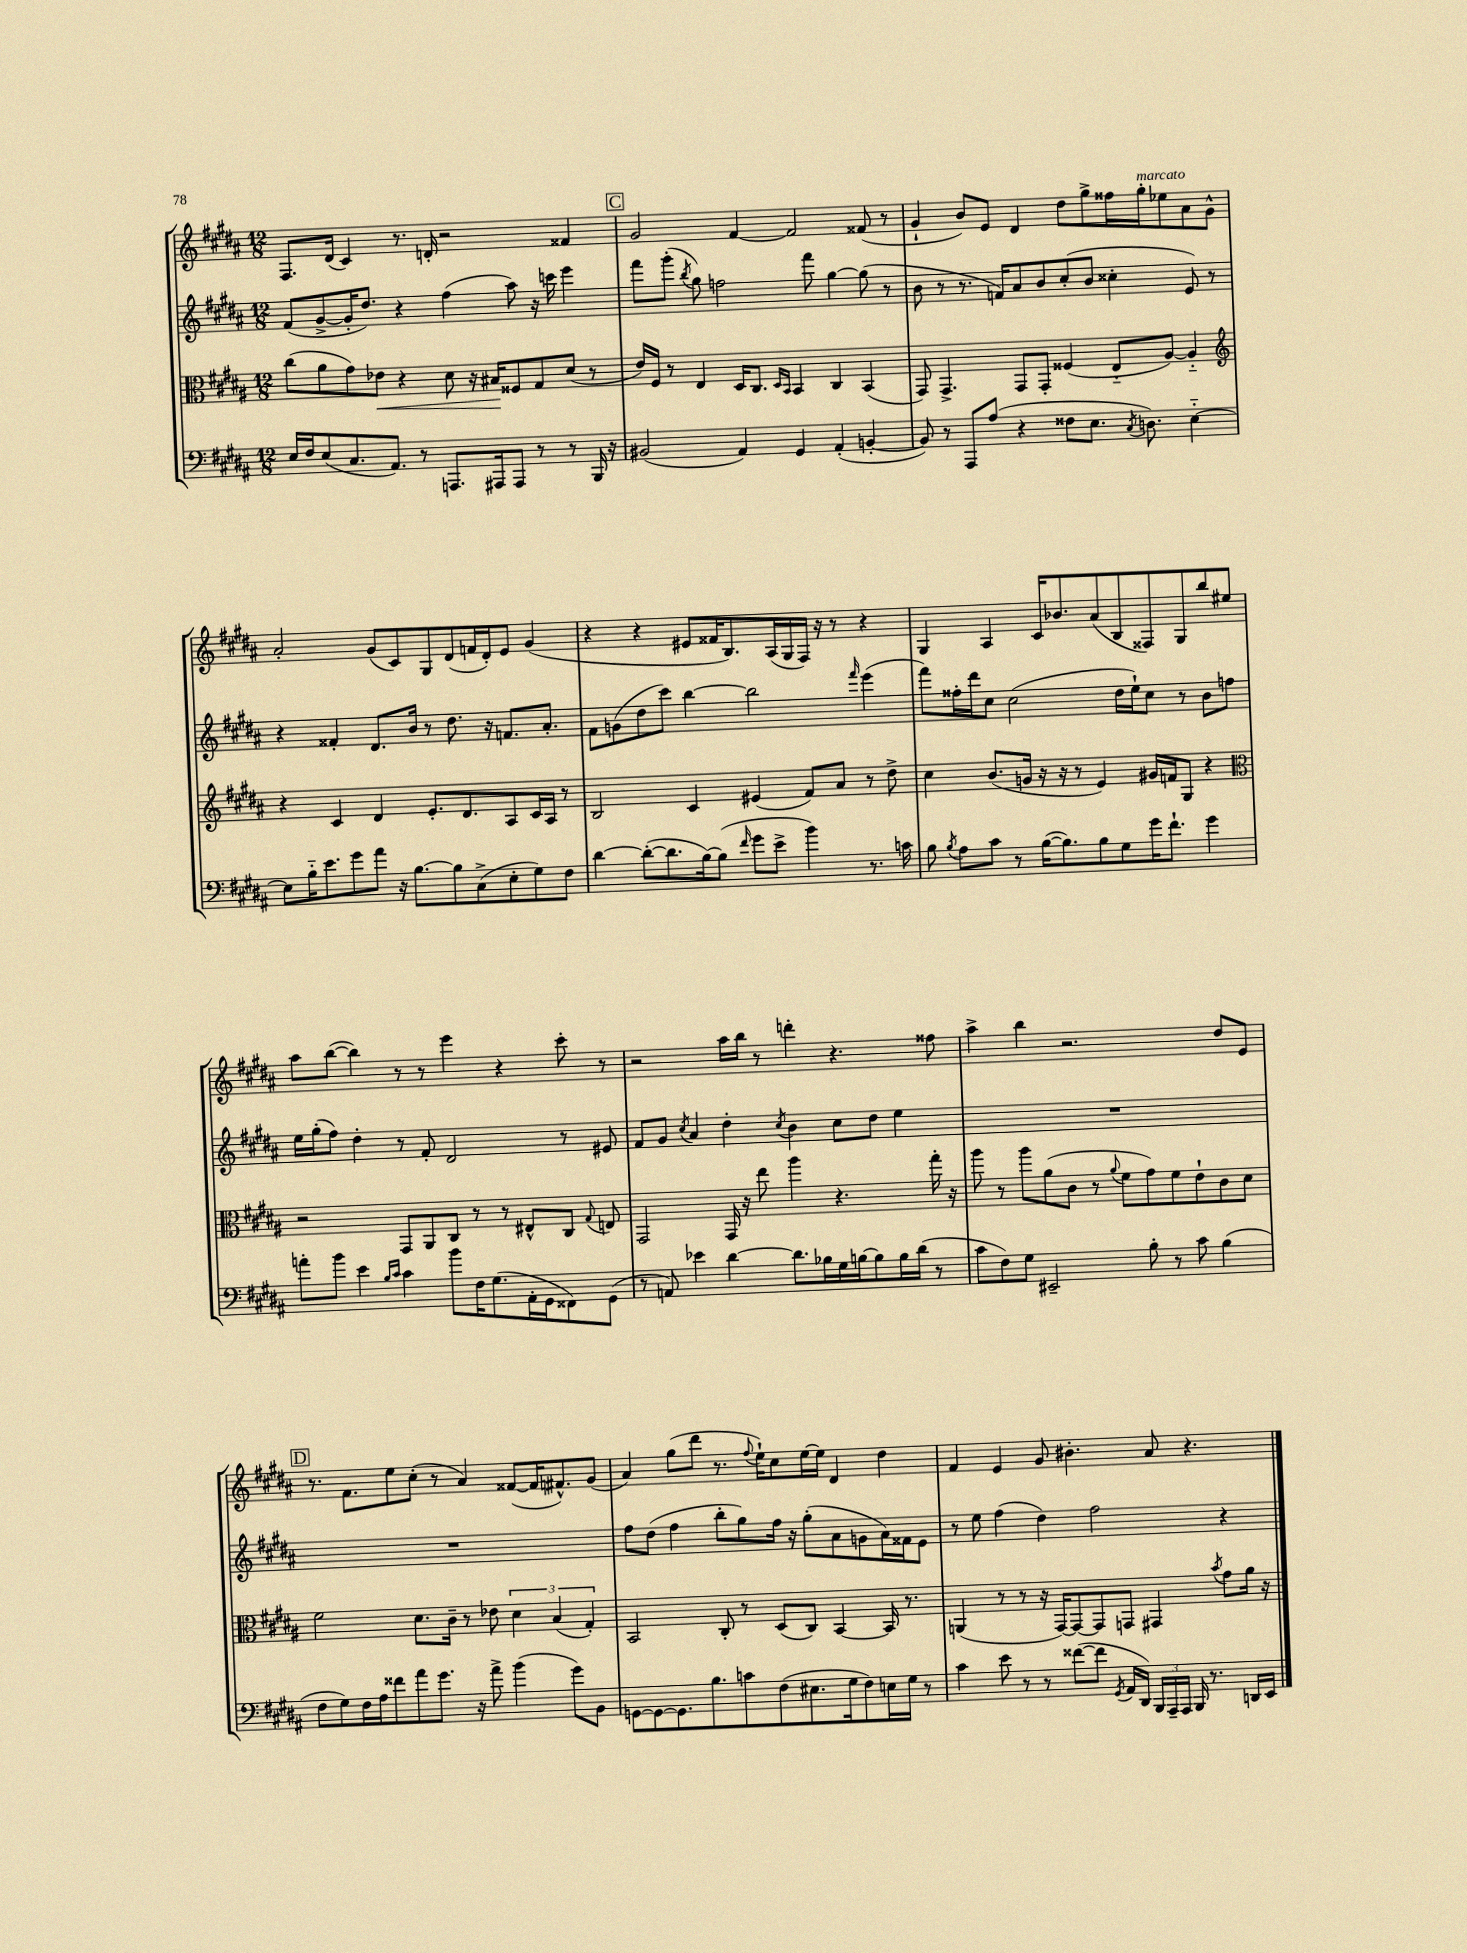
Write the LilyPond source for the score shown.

<<
\new StaffGroup <<
\new Staff = "s0" {
    \clef treble \key b \major \numericTimeSignature \time 12/8
    \autoBeamOff fis8.[ dis'16]( cis'4) r8. d'16-. r2 fisis'4 |
    \mark \markup { \box "C" } gis'2 fis'4~ fis'2 fisis'8( r8 |
    gis'4-! b'8[) e'8] dis'4 dis''8[ gis''8-> fisis''16 gis''16-.^\markup { \italic "marcato" } ees''8 ais'8 gis'8]-^ |
    ais'2-. gis'8[( cis'8) gis8 dis'8( f'16 dis'16-.) e'8] gis'4( |
    r4 r4 eis'8[ fisis'16 b8.) ais16( gis16 fis16]) r16 r8 r4 |
    gis4 ais4 cis'16[ bes'8. ais'8( b8 fisis8) gis8 b''8 eis''8] |
    ais''8[ b''8]~( b''4) r8 r8 e'''4 r4 cis'''8-. r8 |
    r2 ais''16[ b''16] r8 d'''4-. r4. fisis''8 |
    ais''4-> b''4 r2. dis''8[ e'8] |
    \mark \markup { \box "D" } r8. fis'8.[ e''8 cis''8]-.( r8 ais'4) fisis'8[~( fisis'16 fis'8.-^) gis'8]( |
    ais'4) gis''8[( dis'''8] r8. \appoggiatura { fis''8 } e''16[-!) cis''8 e''16~ e''16] dis'4 dis''4 |
    fis'4 e'4 gis'8 bis'4.-. ais'8 r4. \bar "|." |
}
\new Staff = "s1" {
    \clef treble \key b \major \numericTimeSignature \time 12/8
    \autoBeamOff fis'8[( gis'8~-> gis'16-. dis''8.]) r4 fis''4( ais''8) r16 c'''16 e'''4 |
    \mark \markup { \box "C" } fis'''8[ gis'''8]-.( \acciaccatura { b''8 } gis''8) f''2 fis'''8 gis''4~ gis''8( r8 |
    b'8 r8 r8. f'16[) ais'8 b'8 cis''8-.( b'8] cisis''4-. e'8) r8 |
    r4 fisis'4-. dis'8.[ b'16] r8 dis''8. r16 f'8.[ ais'8.]-. |
    fis'8[ g'8( dis''8 cis'''8]) b''4~ b''2 \grace { fis'''16 } e'''4( |
    fis'''8[) fisis''16-. dis'''16 cis''8] cis''2( dis''16[ e''16-!) cis''8] r8 b'8[ f''8] |
    e''16[ gis''16-.( fis''8]) dis''4-. r8 fis'8-. dis'2 r8 eis'8 |
    fis'8[ gis'8] \acciaccatura { cis''8 } ais'4 dis''4-. \acciaccatura { cis''8 } b'4 cis''8[ dis''8] e''4 |
    R1. |
    \mark \markup { \box "D" } R1. |
    fis''8[ dis''8]( fis''4 b''8[-. gis''8) fis''16] r16 gis''8[-.( ais'8 g'8 ais'16) fisis'16 e'8] |
    r8 e''8 fis''4( dis''4) fis''2 r4 \bar "|." |
}
\new Staff = "s2" {
    \clef alto \key b \major \numericTimeSignature \time 12/8
    \autoBeamOff cis''8[( ais'8 gis'8) ees'8]\< r4 dis'8 r16 bis16[\! fisis8 gis8 dis'8]( r8 |
    \mark \markup { \box "C" } e'16[) fis16] r8 e4 dis16[ cis8.] \grace { dis16[ b,16] } b,4 cis4 b,4( |
    gis,8) gis,4.-> gis,8[ gis,8]-. fisis4( e8[-_ ais8]~) ais4-_ |
    \clef treble r4 cis'4 dis'4 e'8.[-. dis'8. ais8 cis'16 ais16] r8 |
    b2 cis'4 eis'4( fis'8[) ais'8] r8 dis''8-> |
    cis''4 b'8.[( g'16] r16 r16 r8 e'4) gis'16[ f'16 gis8] r4 |
    \clef alto r2 gis,8[ ais,8 cis8] r8 r8 eis8[-^ cis8] \appoggiatura { gis8 } e8 |
    gis,2 gis,16 r16 e''8 ais''4 r4. gis''16-. r16 |
    ais''8 r8 ais''8[ ais'8( cis'8] r8 \appoggiatura { ais'8 } fis'8[ gis'8) fis'8 e'8-! cis'8 dis'8] |
    \mark \markup { \box "D" } fis'2 dis'8.[ cis'16]-- r8 ees'8 \tuplet 3/2 { dis'4 b4( gis4-.) } |
    b,2 cis8-. r8 dis8[( cis8]) b,4~ b,16 r8. |
    a,4( r8 r8 r16 gis,16[~) gis,8~ gis,8 g,8] gis,4 \acciaccatura { b'8 } gis'8[ ais'16] r16 \bar "|." |
}
\new Staff = "s3" {
    \clef bass \key b \major \numericTimeSignature \time 12/8
    \autoBeamOff e16[ fis16 e8( cis8. ais,8.]) r8 a,,8.[ ais,,16 ais,,8] r8 r8 b,,16 r16 |
    \mark \markup { \box "C" } bis,2( ais,4) gis,4 ais,4-.( b,4~-. |
    b,8) r8 ais,,8[ ais8]( r4 fisis8[ e8.] \acciaccatura { cis8 } d8.) e4~-_ |
    e8[ b16-_ e'8. gis'8 ais'8] r16 b8.[~ b8 cis8->( e8-. gis8) fis8] |
    dis'4~ dis'8[~-.( dis'8. b16~) b8]( \grace { fis'16 } gis'8[ e'8]-> b'4) r8. c'16 |
    b8 \acciaccatura { b8 } ais8[ cis'8] r8 b16[~( b8.) b8 gis8 gis'16 fis'8.]-! gis'4 |
    a'8[-. b'8] e'4 \grace { b16[ cis'16] } cis'4 b'8[ fis16 gis8.( ais,16-. gis,16 fisis,8) gis,8]( |
    r8 a,8) ees'4 dis'4~ dis'8.[ bes16 gis16 b16~ b8 b16 dis'16]( r8 |
    cis'8[ fis8) gis8] eis,2-- b8-. r8 cis'8 b4( |
    \mark \markup { \box "D" } fis8[ gis8) fis16 ais16 fisis'8 ais'8 gis'8.] r16 ais'8-> b'4( gis'8[) b,8] |
    g,8[~ g,8~ g,8. b8. c'8 fis8( eis8. gis16 fis8) e16 gis16] r8 |
    cis'4 e'8 r8 r8 fisis'8[~( fisis'8] \acciaccatura { gis,8 } ais,16[ dis,16]) \tuplet 3/2 { b,,16[ ais,,16-- ais,,16] } b,,16 r8. d,16[ e,16] \bar "|." |
}
>>
>>
\layout { \context { \Score \remove "Bar_number_engraver" } }
